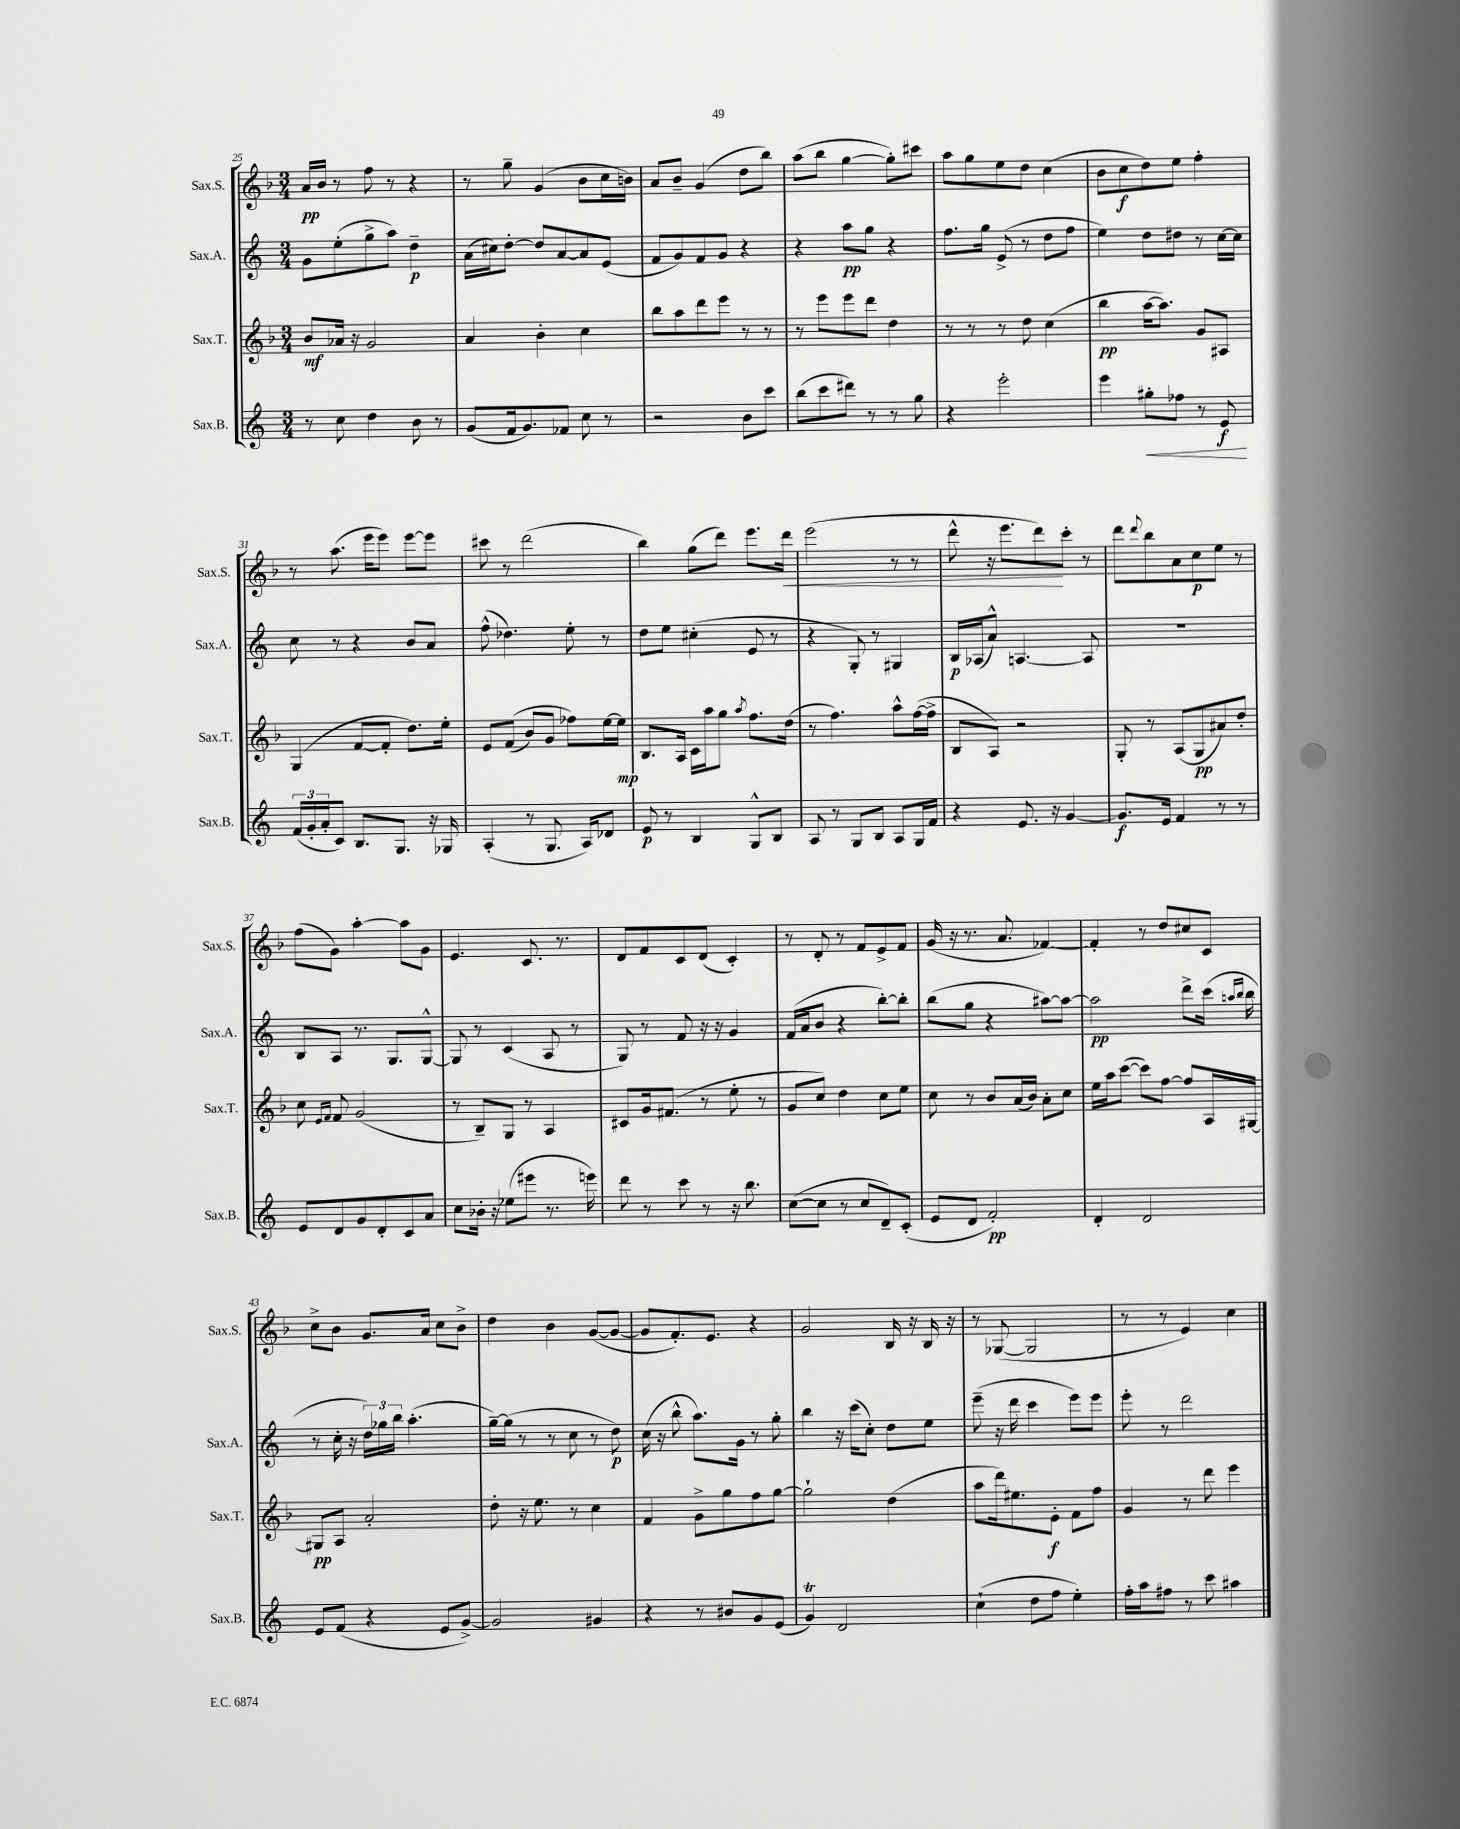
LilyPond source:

<<
\new StaffGroup <<
\new Staff = "s0" \with { instrumentName = "Sax.S." shortInstrumentName = "Sax.S." } {
    \clef treble \key f \major \numericTimeSignature \time 3/4
    a'16\pp bes'16 r8 f''8 r8 r4 |
    r8 g''8-- g'4( bes'8 c''16 b'16) |
    a'8 bes'8-- g'4( d''8 bes''8) |
    a''8( bes''8 g''4~ g''8-.) cis'''8 |
    a''8 g''8 e''8 d''8 c''4( |
    bes'8 c''8\f d''8) e''8 f''4-. |
    r8 a''8.( e'''16 e'''8) e'''8~ e'''8 |
    cis'''8 r8 d'''2( |
    bes''4) g''8( d'''8) e'''8. d'''16\< |
    e'''2( r8 r8 |
    d'''8-^ r16 e'''8. d'''8\!) c'''8-. r8 |
    d'''8 \appoggiatura { d'''8 } bes''8 a'8 c''8\p e''8 r8 |
    f''8( g'8) a''4~-. a''8 g'8 |
    e'4. c'8. r8. |
    d'8 f'8 c'8 d'8( c'4-.) |
    r8 d'8-. r8 f'8 e'8-> f'8 |
    g'16( r16 r8. a'8. fes'4~) |
    fes'4-. r8 d''8 cis''8 c'8 |
    c''8-> bes'8 g'8. a'16 c''8 bes'8-> |
    d''4 bes'4 g'8~( g'8~ |
    g'8 f'8.-.) e'8. r4 |
    g'2 bes16 r16 bes16 r16 |
    r8 ges8~( ges2 |
    r8 r8 e'4) c''4 \bar "|." |
}
\new Staff = "s1" \with { instrumentName = "Sax.A." shortInstrumentName = "Sax.A." } {
    \clef treble \key c \major \numericTimeSignature \time 3/4
    g'8 e''8-.( g''8-> a''8) d''4--\p |
    a'16( cis''16) d''8~-. d''8 a'8~ a'8 e'8( |
    f'8 g'8) f'8 g'8 r4 |
    r4 a''8\pp g''8 r4 |
    f''8. g''16 e'8->( r8 d''8 f''8 |
    e''4) d''8 dis''8 r8 c''16~ c''16 |
    c''8 r8 r4 b'8 a'8 |
    f''8-^( des''4.) e''8-. r8 |
    d''8 e''8 cis''4-.( e'8 r8 |
    r4 g8-.) r8 gis4 |
    b16\p aes16( a'8-^) a4.~ a8 |
    R2. |
    b8 a8 r8. g8. g8~-^ |
    g8 r8 c'4( a8 r8 |
    g8) r8 f'8 r16 r16 g'4 |
    f'16( a'16 b'8 r4 b''8~-.) b''8-. |
    b''8( g''8 r4 ais''8~) ais''8~ |
    ais''2\pp d'''8-> c'''16( \grace { a''16 b''16 } b''16 |
    r8 c''16-. r16 \tuplet 3/2 { d''16) ges''16 b''16 } a''4.-.( |
    g''16~--) g''16( r8 r8 c''8 r8 d''8\p) |
    c''16( r16 b''8-^ a''8.) g'16 r8 g''8-. |
    b''4 r16 c'''16( c''8-.) d''8 e''8 |
    e'''8--( r16 d'''16 c'''4 e'''8) e'''8 |
    e'''8-. r8 d'''2 \bar "|." |
}
\new Staff = "s2" \with { instrumentName = "Sax.T." shortInstrumentName = "Sax.T." } {
    \clef treble \key f \major \numericTimeSignature \time 3/4
    bes'8\mf aes'16 r16 g'2 |
    a'4 bes'4-. c''4 |
    bes''8 a''8 d'''8 e'''8 r8 r8 |
    r8 e'''8 e'''8 d'''8 d''4 |
    r8 r8 r8 d''8 c''4( |
    bes''4\pp a''16~ a''8.) g'8 ais8 |
    g4( f'8~ f'8-. d''8.) e''16-. |
    e'8 f'8(\( bes'8) g'8 fes''8\) e''16~ e''16\mp |
    bes8. a16 c'16 a''16 g''8 \acciaccatura { a''8 } f''8. d''16( |
    r8 f''4.) a''8-^ f''16~( f''16-> |
    bes8 a8) r2 |
    g8-. r8 a8( g8\pp ais'8) d''8-. |
    c''8 \grace { e'16 f'16 } f'8 g'2( |
    r8 bes8--) g8 r8 a4 |
    cis'8 g'16 fis'8.( r8 e''8-. r8 |
    g'8 c''8) d''4 c''8 e''8 |
    c''8 r8 bes'8 a'16( bes'16) a'8-. c''8 |
    e''16 a''16 c'''8~( c'''8) f''8~ f''8 a16 gis16~ |
    gis8\pp a8 a'2-. |
    d''8-. r16 e''8. r8 c''4 |
    f'4 g'8-> g''8 f''8 g''8~ |
    g''2-! d''4( |
    a''8 d'''16) eis''8. e'8-.\f f'8 f''8 |
    g'4 r8 d'''8 e'''4 \bar "|." |
}
\new Staff = "s3" \with { instrumentName = "Sax.B." shortInstrumentName = "Sax.B." } {
    \clef treble \key c \major \numericTimeSignature \time 3/4
    r8 c''8 d''4 b'8 r8 |
    g'8( f'16 g'8.) fes'8 c''8 r8 |
    r2 b'8 c'''8 |
    b''8( c'''8 dis'''8) r8 r8 g''8 |
    r4 e'''2-. |
    e'''4 gis''8-.\< fes''8 r8 e'8\f\! |
    \tuplet 3/2 { f'16( g'16-. a'16-. } c'8) b8. g8. r16 ges16 |
    a4-.( r8 g8. a16) des'8 |
    e'8\p r8 b4 g8-^ b8 |
    a8 r8 g8 b8 a8 g16 f'16 |
    r4 e'8. r16 g'4~ |
    g'8.\f e'16 f'4 r8 r8 |
    e'8 d'8 g'8 d'8-. c'8 a'8 |
    c''8 bes'16-. r16 ees''8( eis'''8 r8. e'''16) |
    d'''8 r8 c'''8 r8 r16 b''8. |
    c''8~( c''8 r8 c''8 d'8--) c'8-.( |
    e'8 d'8 f'2-.\pp) |
    d'4-. d'2 |
    e'8 f'8( r4 e'8 g'8~->) |
    g'2 gis'4 |
    r4 r8 bis'8 g'8 e'8( |
    g'4\trill) d'2 |
    c''4-!( d''8 f''8 e''4-.) |
    f''16-. a''16 fis''8 r8 c'''8 ais''4 \bar "|." |
}
>>
>>
\layout { \context { \Score currentBarNumber = #25 } }
